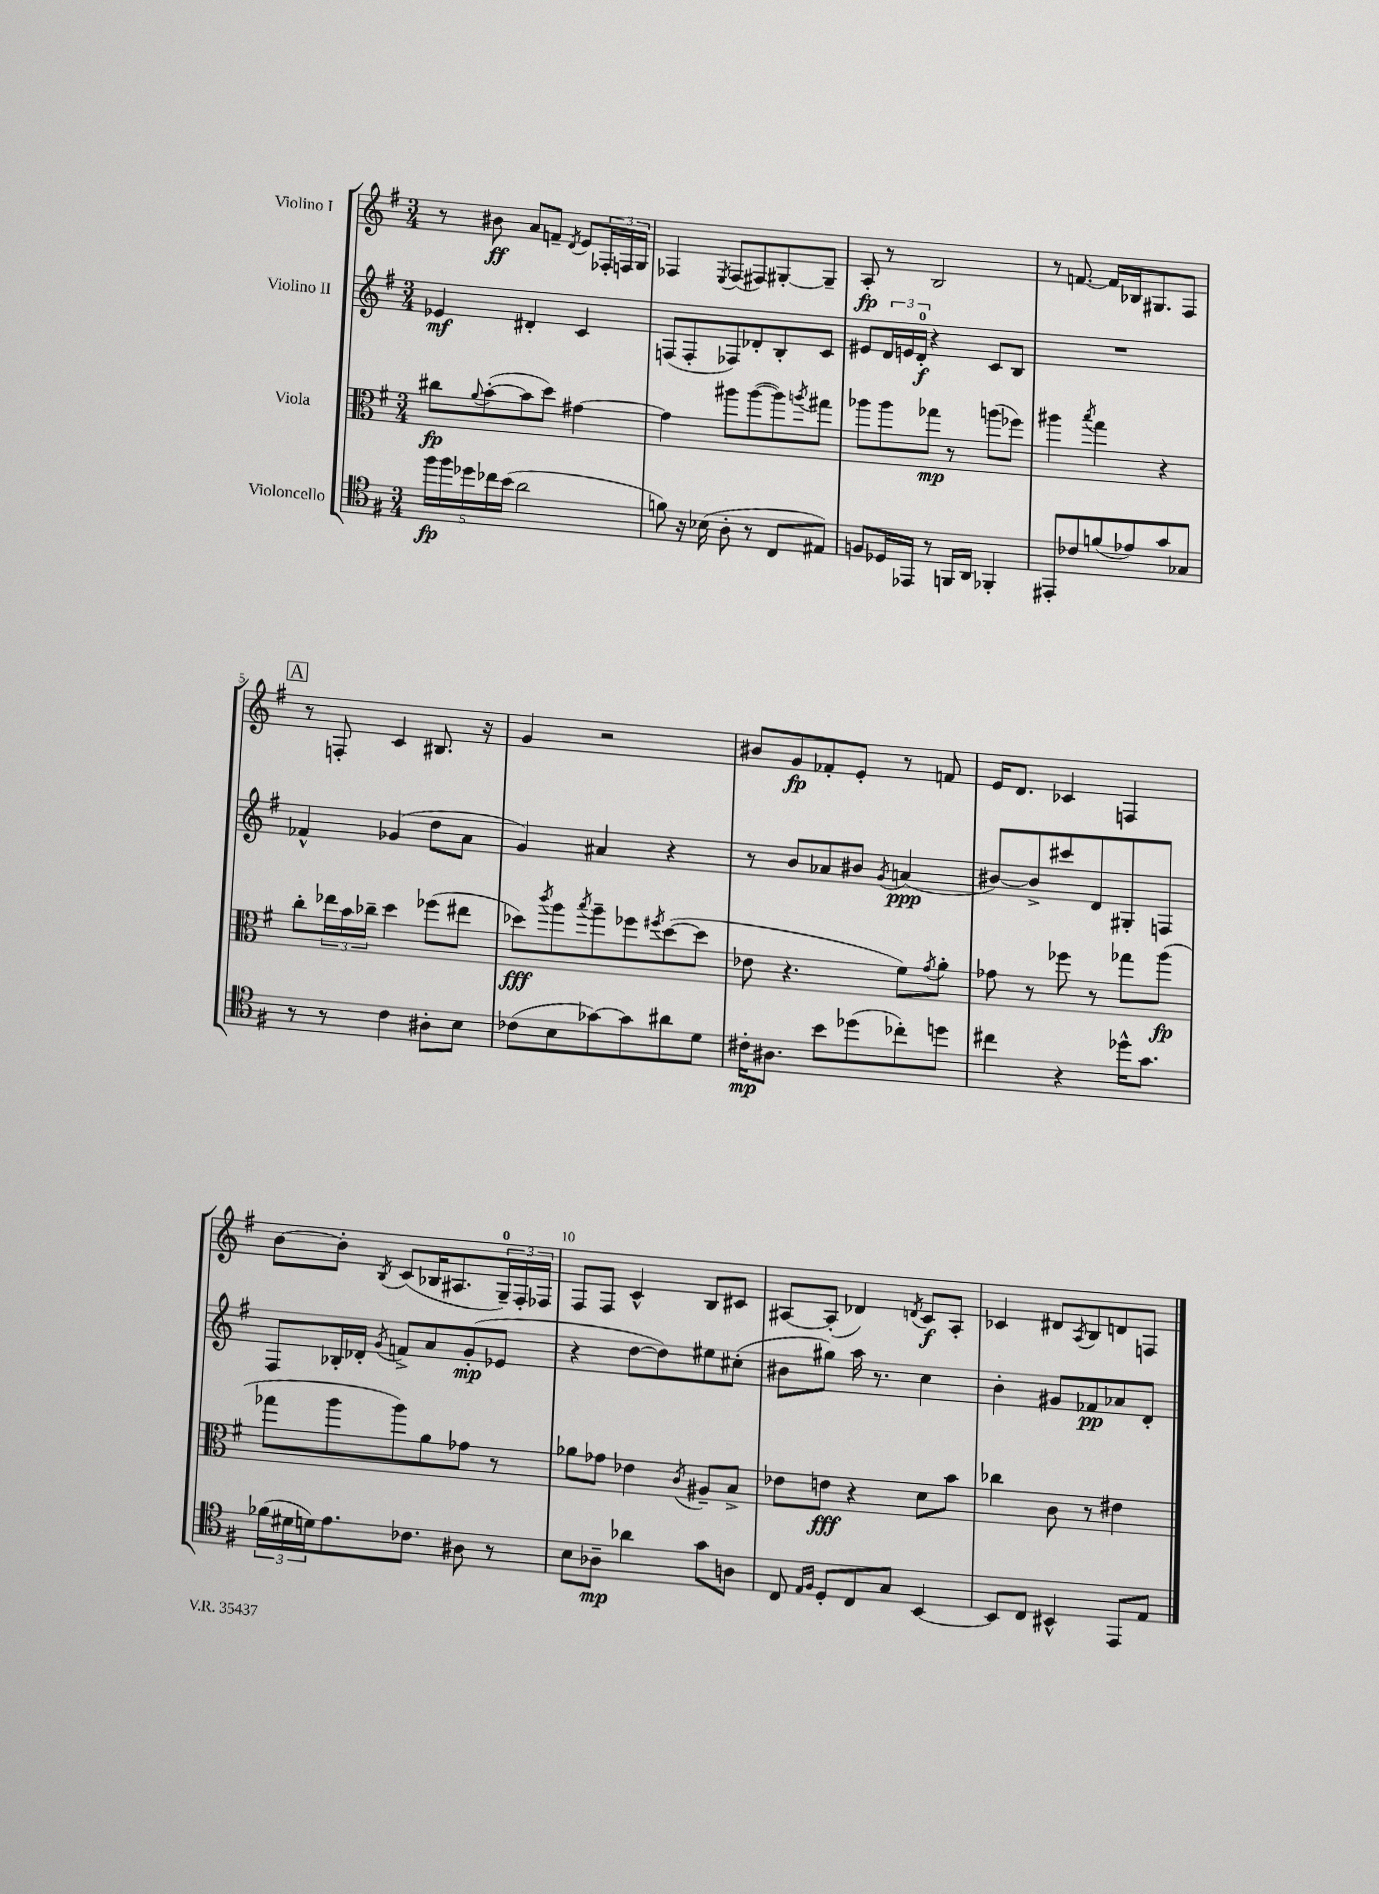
<<
\new StaffGroup <<
\new Staff = "s0" \with { instrumentName = "Violino I" } {
    \clef treble \key g \major \numericTimeSignature \time 3/4
    r8 bis'8\ff a'8 f'8-- \acciaccatura { d'8 } e'8 \tuplet 3/2 { fes16-. f16 g16 } |
    fes4 \acciaccatura { e8 } fes8( fis8) gis8~-. gis8-- |
    a8-.\fp r8 b2 |
    r8 f'8.~ f'16 bes16 gis8. fis8 |
    \mark \markup { \box "A" } r8 f8-. c'4 bis8. r16 |
    g'4 r2 |
    bis'8 g'8\fp fes'8-. e'8-. r8 f'8 |
    e'16 d'8. ces'4 f4 |
    b'8~ b'8-. \acciaccatura { b8 } c'8( bes16 ais8. \tuplet 3/2 { g16-0--) fis16-. fes16 } |
    fis8 fis8 c'4-^ b8 cis'8 |
    ais8~ ais8-.( des'4) \acciaccatura { d'8 } c'8\f ais8-. |
    ces'4 dis'8 \acciaccatura { a8 } b8 d'8 f8 \bar "|." |
}
\new Staff = "s1" \with { instrumentName = "Violino II" } {
    \clef treble \key g \major \numericTimeSignature \time 3/4
    ees'4\mf dis'4-. c'4 |
    f8( f8-. fes8) des'8-. b8-. c'8 |
    eis'8 \tuplet 3/2 { d'16 e'16 d'16-0-.\f } r4 c'8 b8 |
    R2. |
    \mark \markup { \box "A" } fes'4-^ ges'4( d''8 a'8 |
    g'4) ais'4 r4 |
    r8 b'8 aes'8 bis'8 \acciaccatura { g'8 } a'4\ppp( |
    bis'8~) bis'8-> cis'''8 d'8 gis8-. f8 |
    fis8 bes16-. des'16-. \acciaccatura { g'8 } f'8-> a'8 g'8-.\mp( ees'8 |
    r4 d''8~ d''8) eis''8 cis''8-.( |
    bis'8 gis''8) a''16 r8. c''4 |
    b'4-. gis'8 fes'8\pp aes'8 d'8-. \bar "|." |
}
\new Staff = "s2" \with { instrumentName = "Viola" } {
    \clef alto \key g \major \numericTimeSignature \time 3/4
    cis''8\fp \appoggiatura { a'8 } b'8~-.( b'8 d''8) gis'4~ |
    gis'4 ais''8 ais''8~( ais''8) \acciaccatura { a''8 } gis''8 |
    aes''8 aes''8 ges''8\mp r8 a''8( fes''8) |
    ais''4 \acciaccatura { b''8 } g''4 r4 |
    \mark \markup { \box "A" } c''8-. \tuplet 3/2 { ees''16 b'16 ces''16-- } d''4 fes''8( eis''8 |
    des''8\fff) \acciaccatura { c'''8 } a''8 \acciaccatura { b''8 } a''8-- fes''8 \acciaccatura { fis''8 } des''8~( des''8 |
    ees'8 r4. fis'8) \acciaccatura { g'8 } a'8-. |
    ges'8 r8 fes''8 r8 ges''8 a''8\fp( |
    ges''8 a''8 a''8) a'8 ges'8 r8 |
    aes'8 ges'8 ees'4 \acciaccatura { c'8 } ais8-- b8-> |
    ees'8 e'8\fff r4 d'8 b'8 |
    ces''4 c'8 r8 eis'4 \bar "|." |
}
\new Staff = "s3" \with { instrumentName = "Violoncello" } {
    \clef tenor \key g \major \numericTimeSignature \time 3/4
    \tuplet 5/4 { fis''16\fp fis''16 des''16 ces''16 b'16( } a'2 |
    f'8) r16 bes16( a8-. r8 c8 eis8) |
    f8 des16 ees,16 r8 f,16 a,16 fes,4-. |
    eis,8-. ces'8 f'8( ees'8) g'8 ges8 |
    \mark \markup { \box "A" } r8 r8 c'4 ais8-. b8 |
    ces'8( b8 ges'8~) ges'8 ais'8 d'8 |
    cis'16-.\mp ais8. b'8 des''8( ces''8-.) d''8 |
    cis''4 r4 des''16-^ g'8. |
    \tuplet 3/2 { fes'16( dis'16 d'16) } e'8. ces'8. ais8 r8 |
    b8 aes8--\mp aes'4 g'8 a8 |
    c8 \grace { e16 fis16 } d8-. c8 g8 b,4~ |
    b,8 c8 bis,4-^ e,8 e8 \bar "|." |
}
>>
>>
\layout { \context { \Score \override BarNumber.break-visibility = ##(#f #t #t) barNumberVisibility = #(every-nth-bar-number-visible 5) } }
